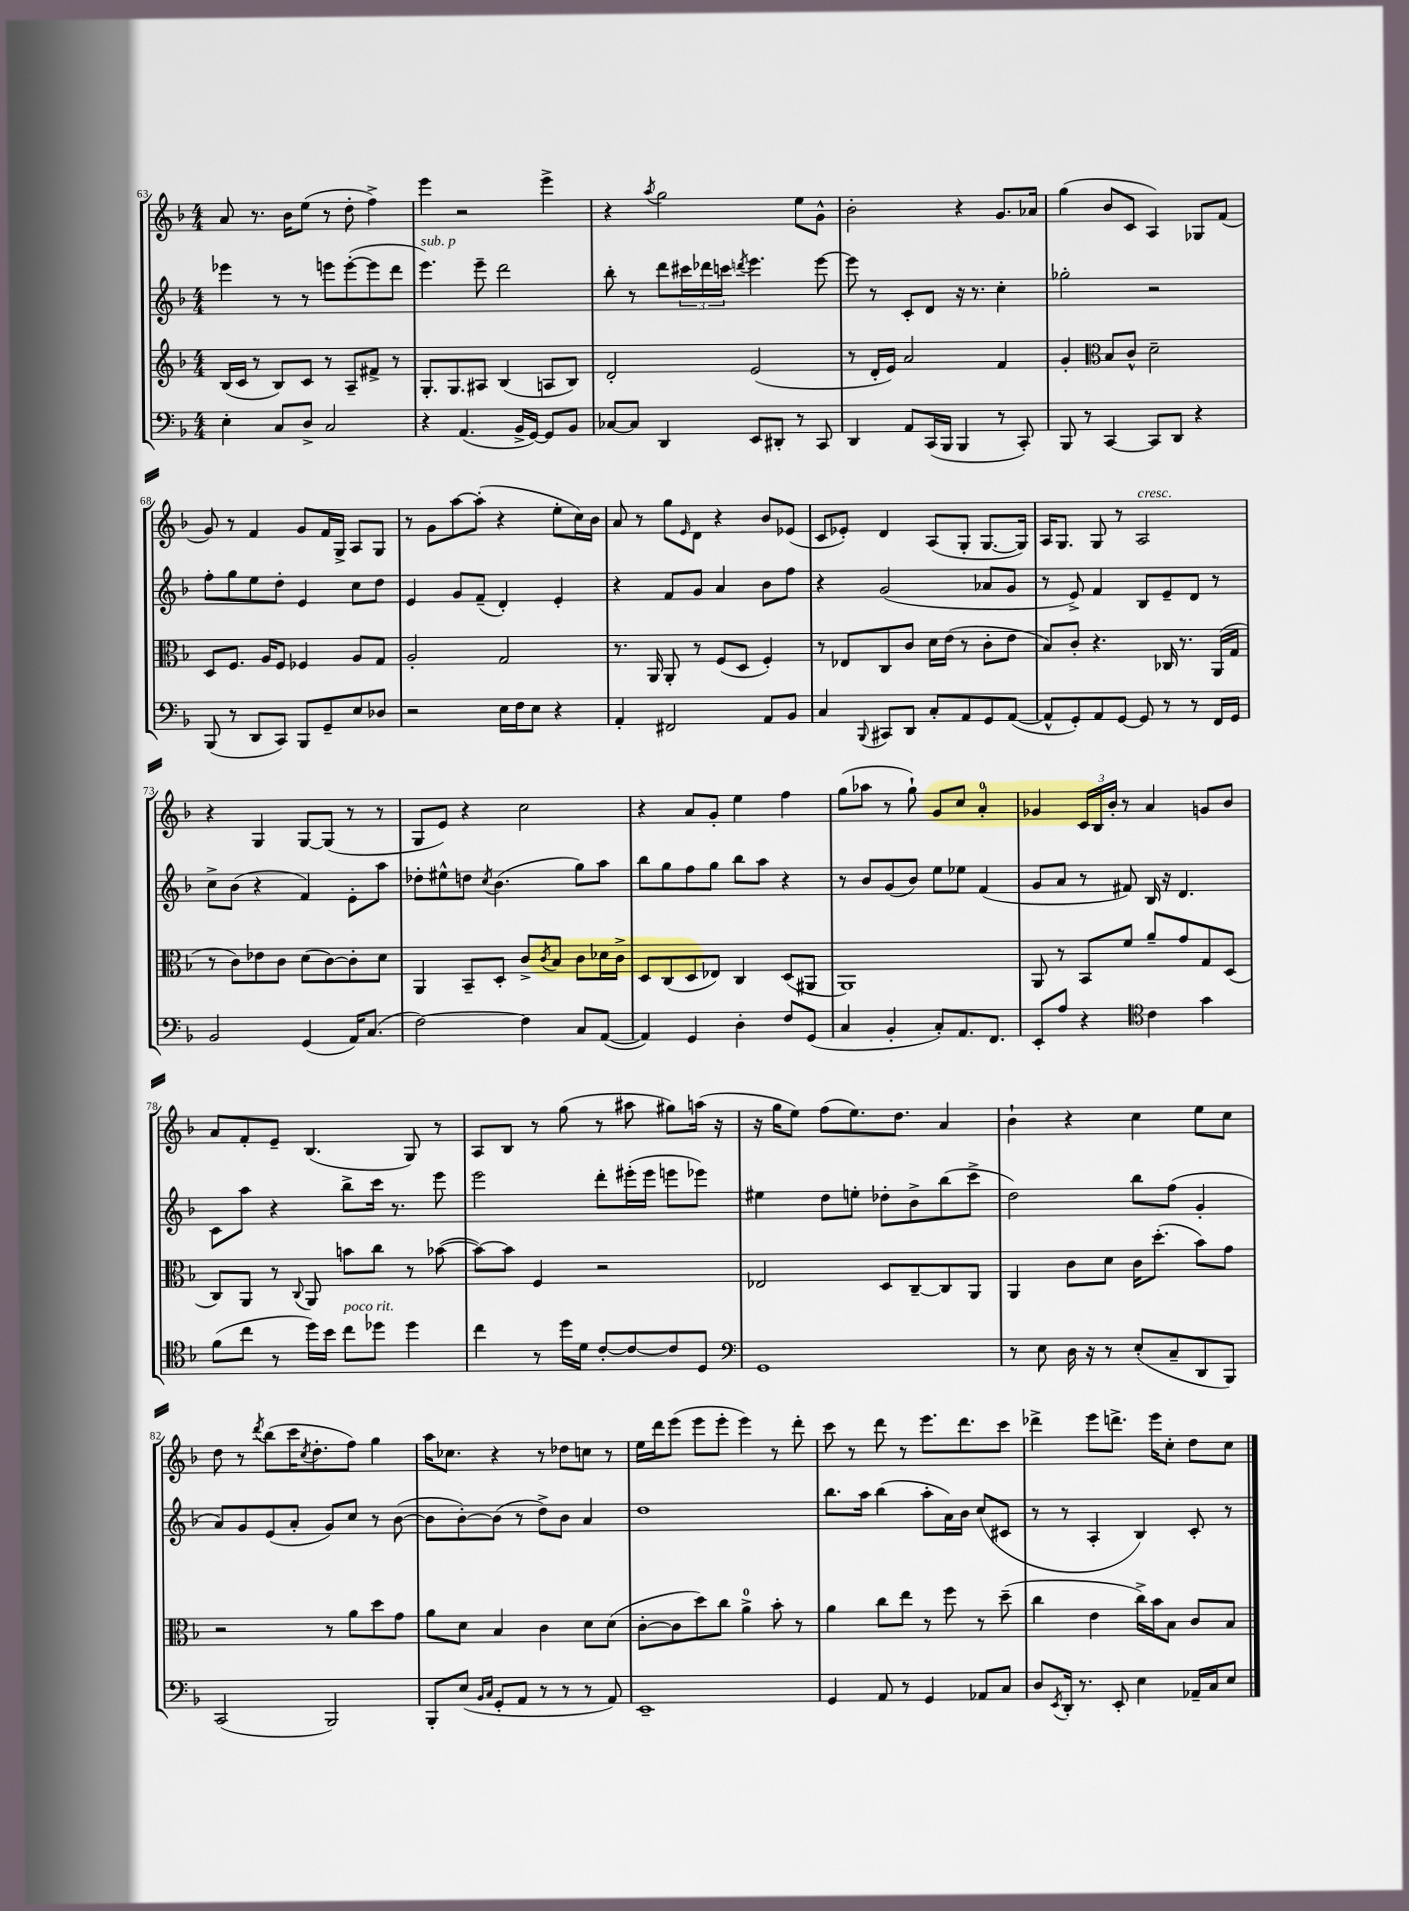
<<
\new StaffGroup <<
\new Staff = "s0" {
    \clef treble \key f \major \numericTimeSignature \time 4/4
    a'8 r8. bes'16 e''8( r8 d''8-. f''4->) |
    e'''4 r2 e'''4-> |
    r4 \acciaccatura { a''8 } g''2 e''8 g'8-^ |
    bes'2-. r4 g'8. aes'16 |
    g''4( bes'8 c'8 a4) ges8 f'8( |
    g'8) r8 f'4 g'8 f'16 g16-> a8 g8 |
    r8 g'8 a''8~ a''8-.( r4 e''8-. c''16) bes'16 |
    a'8 r8 g''8 \grace { e'16 } d'8 r4 bes'8 ees'8( |
    c'8 ees'8-.) d'4 a8( g8-. g8.~ g16) |
    a16 g8. g8 r8 a2^\markup { \italic "cresc." } |
    r4 g4 g8~ g8( r8 r8 |
    g8 e'8) r4 c''2 |
    r4 a'8 g'8-. e''4 f''4 |
    g''8( aes''8 r8 g''8-!) g'8 c''8 a'4-0-. |
    ges'4 \tuplet 3/2 { c'16 bes16 bes'16-. } r8 a'4 g'8 bes'8 |
    a'8 f'8-. e'8-- bes4.( g8) r8 |
    a8 bes8 r8 g''8( r8 ais''8 gis''8) a''16( r16 |
    r16 g''16 e''8) f''8( e''8.) d''8. a'4 |
    bes'4-! r4 c''4 e''8 c''8 |
    d''8 r8 \acciaccatura { d'''8 } bes''8( c'''16 \acciaccatura { c''8 } d''8.-. f''8) g''4 |
    a''16 ces''8. r4 r8 des''8 c''8 r8 |
    e''16 d'''16 e'''8( e'''8 e'''8-. e'''4) r8 d'''8-. |
    c'''8 r8 d'''8 r8 e'''8. d'''8. c'''8 |
    des'''4-> e'''8 d'''8.-> e'''16 c''8-. d''8 c''8 \bar "|." |
}
\new Staff = "s1" {
    \clef treble \key f \major \numericTimeSignature \time 4/4
    ees'''4 r8 r8 e'''8 e'''8~-.( e'''8 d'''8 |
    e'''4.^\markup { \italic "sub. p" }) e'''8-- d'''2 |
    bes''8-. r8 d'''8 \tuplet 3/2 { cis'''16 des'''16 c'''16 } \acciaccatura { d'''8 } e'''4. e'''8~ |
    e'''8 r8 c'8-. d'8 r16 r8. c''4-. |
    ges''2-. r2 |
    f''8-. g''8 e''8 d''8-. e'4 c''8 d''8 |
    e'4 g'8 f'8--( d'4-.) e'4-. |
    r4 f'8 g'8 a'4 bes'8 f''8 |
    r4 g'2( aes'8 g'8 |
    r8 e'8->) f'4 bes8 e'8-- d'8 r8 |
    c''8-> bes'8( r4 f'4) e'8-. a''8 |
    des''8-. eis''8-^ d''8 \acciaccatura { c''8 } bes'4.( g''8) a''8 |
    bes''8 g''8 f''8 g''8 bes''8 a''8 r4 |
    r8 bes'8 g'8( bes'8) e''8 ees''8 f'4( |
    g'8 a'8 r8 fis'8) bes16 r16 d'4. |
    c'8 a''8 r4 bes''8-> c'''16 r8. e'''8 |
    e'''2 d'''8-. eis'''16-.( eis'''16 e'''8 ees'''8) |
    eis''4 d''8 e''8-. des''8-. bes'8-> bes''8( c'''8-> |
    d''2) bes''8 f''8( g'4-. |
    a'8) g'8 e'8( a'8-. g'8) c''8 r8 bes'8~( |
    bes'8 bes'8~-.) bes'8( r8 d''8->) bes'8 a'4 |
    d''1 |
    bes''8. a''16 bes''4( a''8-. a'16) bes'16 c''8( cis'8 |
    r8 r8 a4-. bes4) c'8-. r8 \bar "|." |
}
\new Staff = "s2" {
    \clef treble \key f \major \numericTimeSignature \time 4/4
    bes16( c'16 r8 bes8) c'8 r8 a8-- fis'8-> r8 |
    g8.-. g8. ais8 bes4( a8 bes8) |
    d'2-. e'2( |
    r8 d'16-. e'16) a'2 f'4 |
    g'4-. \clef alto bes8 c'8-^ d'2-- |
    d8 f8. a16 f8 fes4 a8 g8 |
    a2-. g2 |
    r8. a,16 a,8-. r8 f8( d8 f4-.) |
    r8 ees8 c8 c'8 d'16 e'16( r8 c'8-. e'8 |
    bes8) c'8-. r4. ces16 r8. a,16( g16 |
    r8 c'8) ees'8 c'8 d'8( c'8~) c'8-. d'8 |
    a,4 bes,8-- d8-. c'8-> \acciaccatura { c'8 } bes8 c'8 des'16 c'16-> |
    d8 c8( d8 ees8) c4 d8( ais,8 |
    a,1) |
    a,8 r8 bes,8 f'8 a'8-- g'8 g8 d8( |
    c8) a,8 r8 \appoggiatura { c8 } a,8 b'8 c''8 r8 bes'8~( |
    bes'8~) bes'8 f4 r2 |
    ees2 d8 c8~-- c8 a,8 |
    a,4 c'8 d'8 c'16 d''8.-.( bes'8) g'8 |
    r2 r8 a'8 d''8 g'8 |
    a'8 d'8 bes4 c'4 d'8 d'8( |
    c'8~-. c'8 d''8) c''8 a'4-0-> bes'8-. r8 |
    a'4 c''8 e''8 r8 f''8 r8 d''8--( |
    c''4 e'4 c''16->) bes'16 bes8 c'8 bes8 \bar "|." |
}
\new Staff = "s3" {
    \clef bass \key f \major \numericTimeSignature \time 4/4
    e4-. c8 d8-> c2 |
    r4 a,4.( bes,16-> g,16~) g,8 bes,8 |
    ces8~ ces8 d,4 e,8 dis,8-. r8 c,8 |
    d,4 a,8 c,16( bes,,16 bes,,4 r8 c,8-.) |
    bes,,8 r8 c,4~ c,8 d,8 r4 |
    bes,,8( r8 d,8 c,8) bes,,8 g,8-- e8 des8 |
    r2 e16 f16 e8 r4 |
    a,4-. fis,2 a,8 bes,8 |
    c4 \appoggiatura { bes,,8 } cis,8 d,8 c8-. a,8 g,8 a,8~( |
    a,8-^ g,8-.) a,8 g,8~ g,8 r8 r8 f,16 g,16 |
    bes,2 g,4( a,16) c8.( |
    f2~) f4 c8 a,8~( |
    a,4) g,4 d4-. f8 g,8( |
    c4 bes,4-. c8-.) a,8. f,8. |
    e,8-. a8 r4 \clef tenor c'4 g'4 |
    f'8( c''8 r8 d''16) bes'16 c''8^\markup { \italic "poco rit." } des''8 des''4 |
    c''4 r8 d''16 d'16 c'8~-. c'8~ c'8 d8 |
    \clef bass g,1 |
    r8 e8 d16 r16 r8 e8-.( c8-- d,8 bes,,8) |
    c,2( bes,,2) |
    bes,,8-. e8( \grace { bes,16 c16 } g,8-. a,8 r8 r8 r8 a,8) |
    e,1-- |
    g,4 a,8 r8 g,4 aes,8 c8 |
    d8 \acciaccatura { e,8 } d,16-. r8. e,8-. e4 aes,16-- c16 e8 \bar "|." |
}
>>
>>
\layout { \context { \Score currentBarNumber = #63 } }
